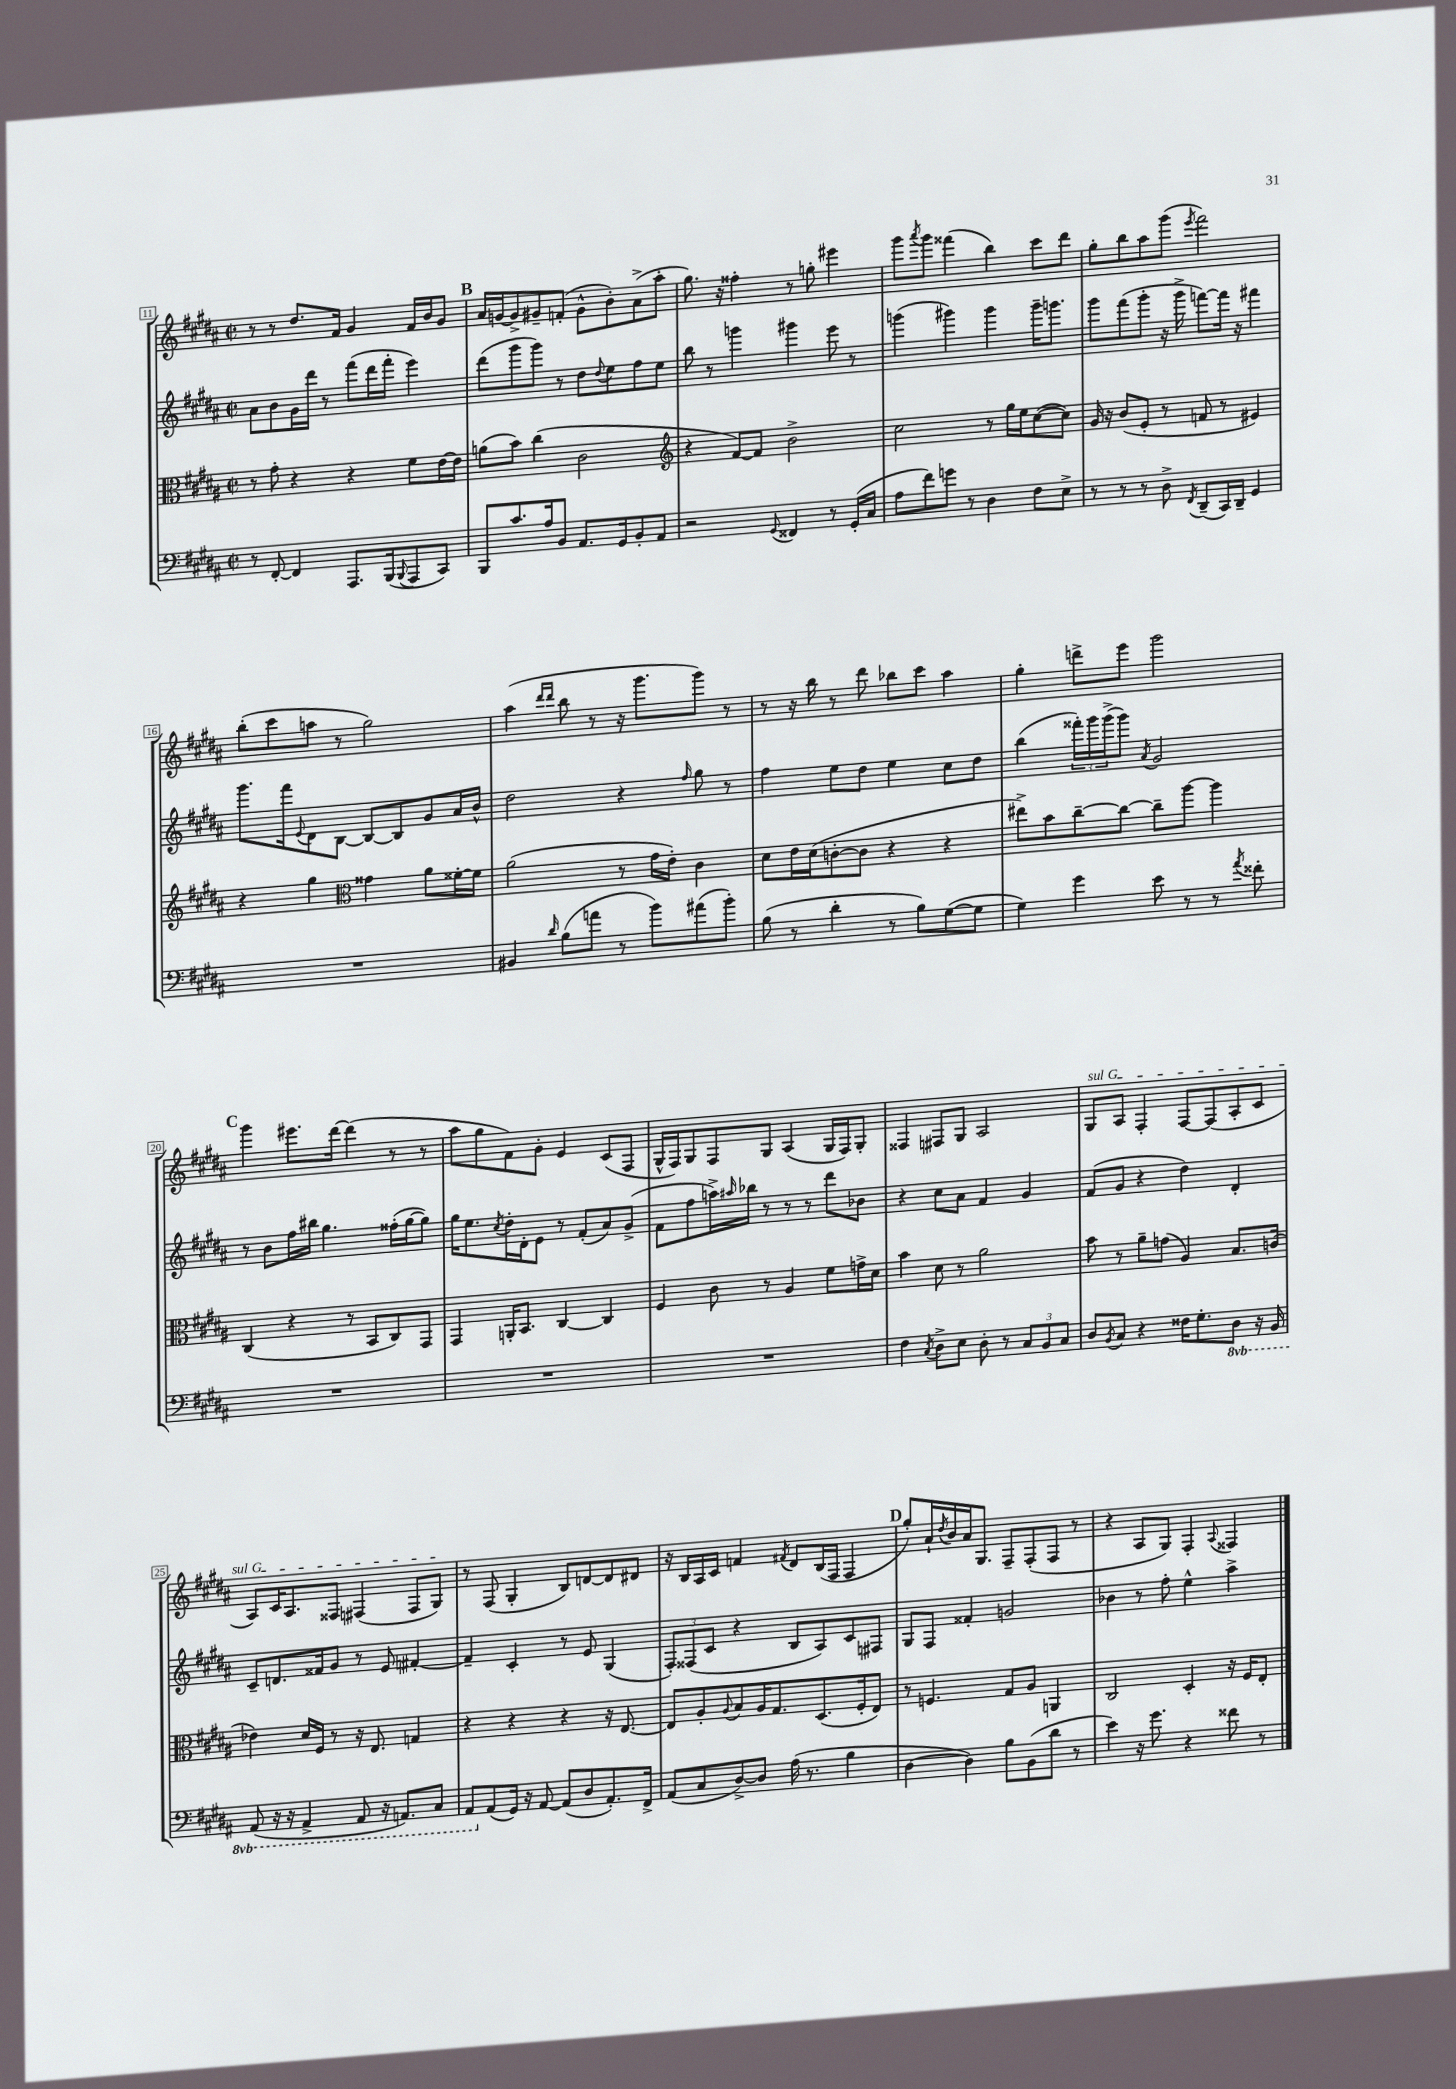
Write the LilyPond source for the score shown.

<<
\new StaffGroup <<
\new Staff = "s0" {
    \clef treble \key b \major \defaultTimeSignature \time 2/2
    r8 r8 dis''8. fis'16 gis'4 fis'16 b'16 gis'8 |
    \mark \markup { \bold "B" } ais'16 g'16~ g'8-> gis'8-- f'8-.( gis'8-^ b'8-.) ais'8->( ais''8-. |
    gis''8.) r16 fisis''4-. r8 g''8-. eis'''4 |
    gis'''8 \acciaccatura { ais'''8 } gis'''8 fisis'''4( b''4) cis'''8 dis'''8 |
    gis''8-. b''8 ais''8 gis'''8( \acciaccatura { e'''8 } fis'''2) |
    b''8-.( cis'''8 a''8 r8 gis''2) |
    ais''4( \grace { dis'''16 dis'''16 } b''8 r8 r16 gis'''8. gis'''8) r8 |
    r8 r16 b''16 r8 dis'''8 bes''8 cis'''8 ais''4 |
    gis''4-. d'''8-> e'''8 gis'''2 |
    \mark \markup { \bold "C" } gis'''4 eis'''8. dis'''16~ dis'''4( r8 r8 |
    ais''8 gis''8 fis'8) gis'8-. e'4 cis'8( fis8 |
    gis16-^ fis16) gis8 fis8 gis8 ais4( gis16 fis16) gis8-. |
    fisis4 fis8 gis8 ais2 |
    \once \override TextSpanner.bound-details.left.text = \markup { \italic "sul G" } gis8\startTextSpan ais8 fis4-. fis8~ fis8( ais8-. cis'8 |
    ais8) cis'16 ais8. fisis8 fis4( fis8 gis8\stopTextSpan) |
    r8 fis8( gis4-. b8) d'8~ d'8 dis'8 |
    r16 b16 ais16 cis'16 f'4 \acciaccatura { fis'8 } dis'8 b16( fis16 fis4 |
    \mark \markup { \bold "D" } gis''8-.) ais'16-! \acciaccatura { dis''8 } b'16 ais'16 gis8. fis8-- fis8-.( fis8 r8 |
    r4 ais8 gis8) fis4-. \appoggiatura { ais8 } fisis4 \bar "|." |
}
\new Staff = "s1" {
    \clef treble \key b \major \defaultTimeSignature \time 2/2
    ais'8 b'8 gis'16 dis'''16 r8 fis'''8( dis'''16 fis'''16-. e'''4) |
    \mark \markup { \bold "B" } dis'''8( gis'''8 gis'''8) r8 dis''8 \appoggiatura { dis''8 } e''8 fis''8 e''8 |
    b''8 r8 g'''4 gis'''4 e'''8 r8 |
    g'''4( gis'''4) gis'''4 gis'''16-- g'''8. |
    gis'''8 fis'''8( gis'''8-. r16 gis'''16-> f'''8~) f'''16 r16 fis'''4 |
    gis'''8. fis'''16 \appoggiatura { e'8 } dis'8 b8~ b8~ b8 gis'8 ais'16 b'16-^ |
    dis''2 r4 \grace { fis''16 } gis''8 r8 |
    fis''4 e''8 dis''8 e''4 cis''8 dis''8 |
    b''4( \tuplet 3/2 { fisis'''16-.) gis'''16 gis'''16->( } gis'''8) \acciaccatura { ais'8 } gis'2 |
    \mark \markup { \bold "C" } r8 b'8 fis''16 bis''16 gis''4. fisis''16-.( gis''16~ gis''8) |
    gis''16 e''8. \acciaccatura { cis''8 } dis''16-. dis'16-. e'8 r8 fis'8-.( ais'8) gis'8->( |
    fis'8 fis''8 a''16->) \grace { ais''16 } bes''16 r8 r8 r8 dis'''8 bes'8 |
    r4 cis''8 ais'8 fis'4 gis'4 |
    fis'8( gis'8 r4 dis''4) dis'4-. |
    cis'8-- d'8. fisis'16 gis'8 r8 e'8 fis'4~-. |
    fis'4-- cis'4-. r8 e'8 gis4( |
    \tuplet 3/2 { fis8-.) fisis8( cis'8 } r4 b8 ais8) cis'8 fis8 |
    \mark \markup { \bold "D" } gis8 fis8 fisis'4-. g'2 |
    bes'4 r8 fis''8-. e''4-^ ais''4-> \bar "|." |
}
\new Staff = "s2" {
    \clef alto \key b \major \defaultTimeSignature \time 2/2
    r8 gis'8-. r4 r4 fis'8 e'16~ e'16 |
    \mark \markup { \bold "B" } a'8( b'8) cis''4( cis'2 |
    \clef treble r4 fis'8~) fis'8 b'2-> |
    cis''2 r8 gis''16 e''16 cis''8~( cis''8) |
    gis'16 r16 b'8( e'8-. r8 f'8 r8 eis'4) |
    r4 gis''4 \clef alto gisis'4 ais'8 fisis'16~-. fisis'16 |
    ais'2( r8 gis'16 e'16-.) cis'4 |
    dis'8 e'16 dis'16( c'8~-. c'8 r4 r4 |
    eis''8->) b'8 cis''8~-- cis''8~ cis''8-- ais''8~ ais''4 |
    \mark \markup { \bold "C" } cis4( r4 r8 b,8 cis8) gis,8 |
    gis,4 a,16-. b,8. cis4~ cis4 |
    fis4 cis'8 r8 ais4 fis'8 g'16-> dis'16 |
    b'4 dis'8 r8 ais'2 |
    b'8 r8 ais'8-- g'8( ais4) b8. c'16( |
    ees'4) dis'16 fis16 r8 r16 e8. g4 |
    r4 r4 r4 r16 e8.~ |
    e8 ais8-. \appoggiatura { ais8 } b8 ais16 gis8. dis8.( fis16-. e8) |
    \mark \markup { \bold "D" } r8 f4. gis8 ais8 a,4 |
    cis2 dis4-. r16 fis16 e8-. \bar "|." |
}
\new Staff = "s3" {
    \clef bass \key b \major \defaultTimeSignature \time 2/2 \set Staff.ottavationMarkups = #ottavation-simple-ordinals
    r8 fis,8~-. fis,4 ais,,8. b,,16( \appoggiatura { b,,8 } ais,,8 cis,8) |
    \mark \markup { \bold "B" } b,,8 cis'8. ais16 b,8 ais,8. gis,16 b,8-. ais,8 |
    r2 \appoggiatura { gis,8 } fisis,4 r8 gis,16-.( cis16 |
    ais8 fis'8) g'8 r8 dis4 fis8 e8-> |
    r8 r8 r8 dis8-> \acciaccatura { fis,8 } dis,8--( cis,16) dis,16-- gis,4 |
    R1 |
    bis,4 \grace { dis'16 } b8( a'8 r8 b'8) ais'8( b'8-.) |
    b8( r8 dis'4-. r8 b8) gis8~( gis8 |
    gis4) gis'4 e'8 r8 r8 \acciaccatura { ais'8 } fisis'8-. |
    \mark \markup { \bold "C" } R1 |
    R1 |
    R1 |
    fis4 \acciaccatura { cis8 } dis8-> e8 dis8-. r8 \tuplet 3/2 { cis8 b,8 cis8 } |
    dis8 \acciaccatura { b,8 } cis8 r4 fisis16 gis8.-. \ottava #-1 dis,8 r16 b,,16 |
    ais,,8( r16 r16 ais,,4-> ais,,8 r16 a,,8.) cis,8 |
    ais,,8 \ottava #0 ais,8( gis,16) r16 ais,8~ ais,8( dis8 ais,8.-.) fis,16-> |
    ais,8( cis8 dis8~->) dis8 ais16( r8. b4 |
    \mark \markup { \bold "D" } dis4~ dis4) b8 b,8( dis'8 r8 |
    e'4) r16 gis'8. r4 fisis'8 r8 \bar "|." |
}
>>
>>
\layout { \context { \Score currentBarNumber = #11 \override BarNumber.stencil = #(make-stencil-boxer 0.1 0.3 ly:text-interface::print) } }
